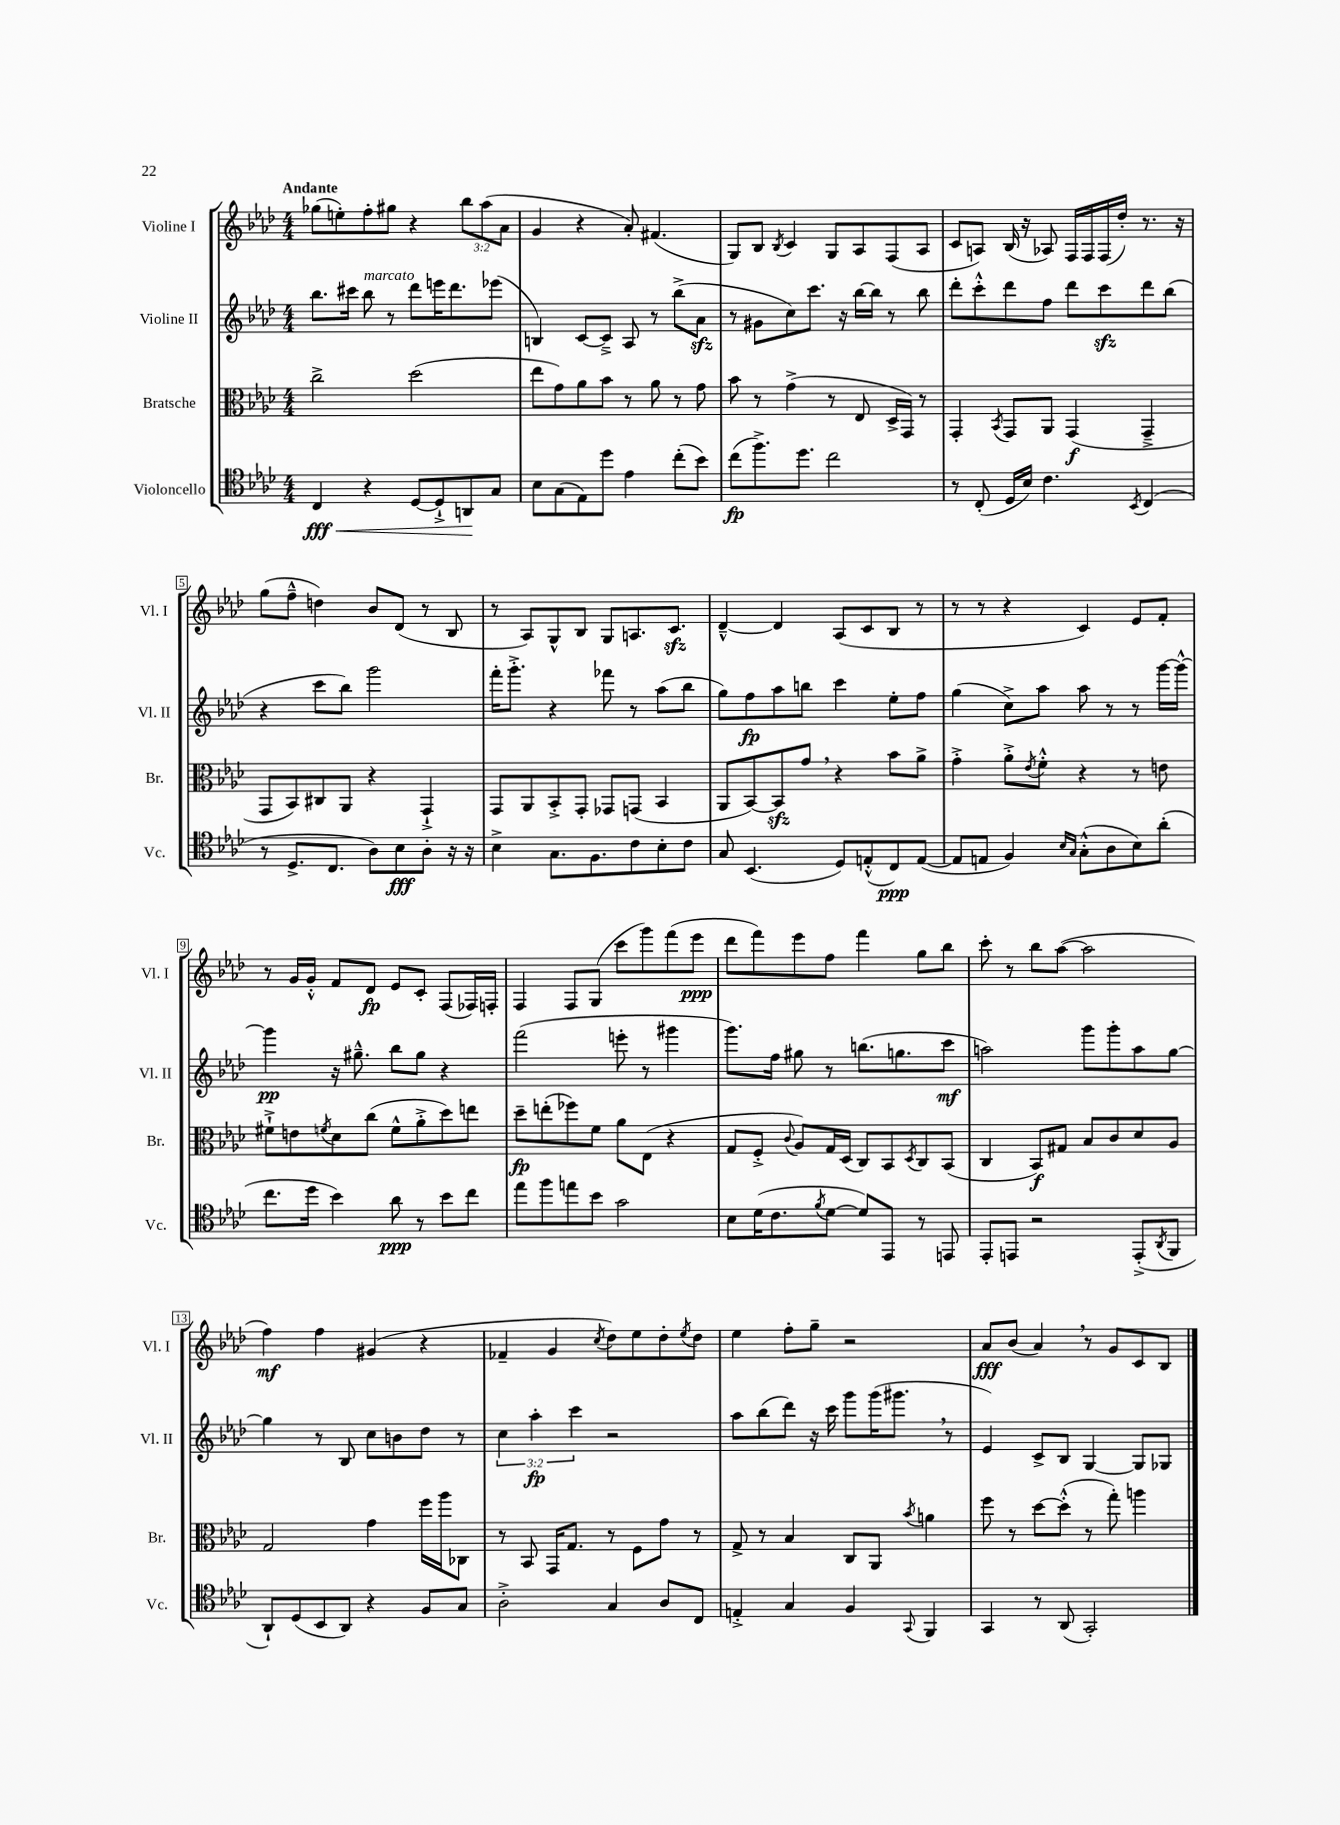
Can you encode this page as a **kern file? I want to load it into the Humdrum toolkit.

**kern	**kern	**kern	**kern
*staff4	*staff3	*staff2	*staff1
*clefC4	*clefC3	*clefG2	*clefG2
*k[b-e-a-d-]	*k[b-e-a-d-]	*k[b-e-a-d-]	*k[b-e-a-d-]
*M4/4	*M4/4	*M4/4	*M4/4
4C	2cc^	8.bb-	(8gg-
.	.	.	8ee')
.	.	16ccc#	.
4r	.	8bb-	8ff'
.	.	8r	8gg#
[8D-	(2dd-	8ddd-	4r
8D-`^]	.	16eee	.
.	.	8.ddd-	.
8AA	.	.	12bb-
.	.	.	(12aa-
8G	.	(8eee-	.
.	.	.	12a-
=	=	=	=
8B-	8ee-	4B)	4g
(8G	8g)	.	.
8E-)	8a-	[8c	4r
8dd-	8b-	8c~^]	.
4e-	8r	8A-	8a-')
.	8a-	8r	(4.f#
(8cc'	8r	(8bb-^	.
8b-)	8g	8a-	.
=	=	=	=
(8cc	8b-	8r	8G)
8.ff^)	8r	8g#	8B-
.	.	.	8qB-
.	(4g^	8cc)	4c
8.dd-	.	.	.
.	.	8.ccc	.
2cc	8r	.	8G
.	.	16r	.
.	8E-	[16bb-	8A-
.	.	16bb-]	.
.	16D-^	8r	(8F
.	16GG)	.	.
.	8r	8bb-	8A-
=	=	=	=
8r	4GG'	8ddd-'	8c
(8C'	.	8ccc'^^	8A)
.	8qBB-	.	.
16D-	8GG	8ddd-	(16B-
16B-)	.	.	16r
4.c	8AA-	8ff	8A-)
.	(4GG	8ddd-	16F
.	.	.	16F
.	.	8ccc	(16F
.	.	.	16dd-')
8qBB-	.	.	.
(4C	4GG~^	8ddd-	8.r
.	.	(8bb-	.
.	.	.	16r
=	=	=	=
8r	8GG	4r	(8gg
8.D-^	8BB-)	.	8ff~^^
.	8C#	8ccc	4dd)
8.C	.	.	.
.	8AA-	8bb-)	.
8A-)	4r	2ggg	8b-
8B-	.	.	(8d-
8A-'	4GG`^	.	8r
16r	.	.	8B-
16r	.	.	.
=	=	=	=
4B-^	8GG	16fff'	8r
.	.	8.ggg'^	.
.	8AA-	.	8A-)
8.G	8BB-'^	4r	8G^^
.	8GG'	.	8B-
8.F	.	.	.
.	8GG-	8fff-	8G
8c	(8GG	8r	8.A
8B-'	4BB-	(8aa-	.
.	.	.	8.c
8c	.	8bb-	.
=	=	=	=
8G	8AA-	8gg)	[4d-~^^
(4.BB-	[8BB-)	8ff	.
.	8BB-]	8aa-	4d-]
.	8g	8bb	.
8D-)	4r	4ccc	(8A-
(8E'^^	.	.	8c
8C)	8b-	8ee-'	8B-
([8E	8a-^	8ff	8r
=	=	=	=
8E]	4g'^	(4gg	8r
8E	.	.	8r
4F)	8a-'^	8cc^)	4r
.	8qe-	.	.
.	8f'^^	8aa-	.
16qqB-	.	.	.
16qqG	.	.	.
(8G'^^	4r	8aa-	4c)
8A-	.	8r	.
8B-)	8r	8r	8e-
(8a-'	8e	[16ggg	8f'
.	.	16ggg^^_	.
=	=	=	=
8.cc	8f#`^	4ggg]	8r
.	8e	.	16g
16dd-	.	.	16g'^^
.	8qf	.	.
4b-)	8d-	16r	8f
.	.	8.gg#~^^	.
.	(8cc	.	8d-
8a-	8f^^	8bb-	8e-
8r	8a-'^	8gg#	8c'
8b-	8dd-)	4r	(8F
8cc	8ee	.	16F-)
.	.	.	16F'
=	=	=	=
8ee-	8dd-~	(2fff	4F
8ff	(8ee'	.	.
8ee	8ff-)	.	8F
8b-	8f	.	(8G
2g	8a-	8eee'	8ccc
.	(8E-	8r	8ggg)
.	4r	4ggg#	(8fff
.	.	.	8eee-
=	=	=	=
8B-	8G	8.ggg)	8ddd-
(16d-	8F'^	.	8fff)
8.c	.	16ff	.
.	8qqc	.	.
.	8A-)	8gg#	8eee-
8qf	.	.	.
[8d-	16G	8r	8ff
.	(16D-	.	.
8d-])	8C)	(8.bb	4fff
8EE-	8BB-	.	.
.	.	8.gg	.
.	8qD-	.	.
8r	8C	.	8gg
8EE	(8BB-	8ccc	8bb-
=	=	=	=
8EE-'	4C	2aa)	8ccc'
8EE	.	.	8r
2r	8BB-)	.	8bb-
.	8G#	.	([8aa-
.	8B-	8ggg	2aa-]
.	8c	8ggg'	.
(8EE'^	8d-	8aa	.
8qAA-	.	.	.
8FF	8A-	[8gg	.
=	=	=	=
8AA-`)	2G	4gg]	4ff)
(8D-	.	.	.
8BB-	.	8r	4ff
8AA-)	.	8B-	.
4r	4g	8cc	(4g#
.	.	8b	.
8F	16ff	8dd-	4r
.	16aa-	.	.
8G	8C-	8r	.
=	=	=	=
2A-'^	8r	6cc	4f-~
.	8BB-	.	.
.	.	6aa-'	.
.	16GG	.	4g
.	8.G	.	.
.	.	6ccc	.
.	.	.	8qcc
4G	8r	2r	8dd-)
.	8F	.	8ee-
8A-	8g	.	8dd-'
.	.	.	8qee-
8C	8r	.	8dd-
=	=	=	=
4E'^	8G^	8aa-	4ee-
.	8r	(8bb-	.
4G	4B-	8ddd-)	8ff'
.	.	16r	8gg~
.	.	16ccc	.
4F	8C	8ggg	2r
.	8AA-	(16ggg	.
.	.	8.ggg#	.
8qqGG	8qb-	.	.
4FF	4a	.	.
.	.	8r	.
=	=	=	=
4GG	8ff	4e-)	8a-
.	8r	.	(8b-
8r	[8dd-	8c^	4a-)
(8AA-	(8dd-'^^]	8B-	.
2GG')	8r	[4G	8r
.	8gg')	.	8g
.	4aa	8G]	8c
.	.	8G-	8B-
==	==	==	==
*-	*-	*-	*-
